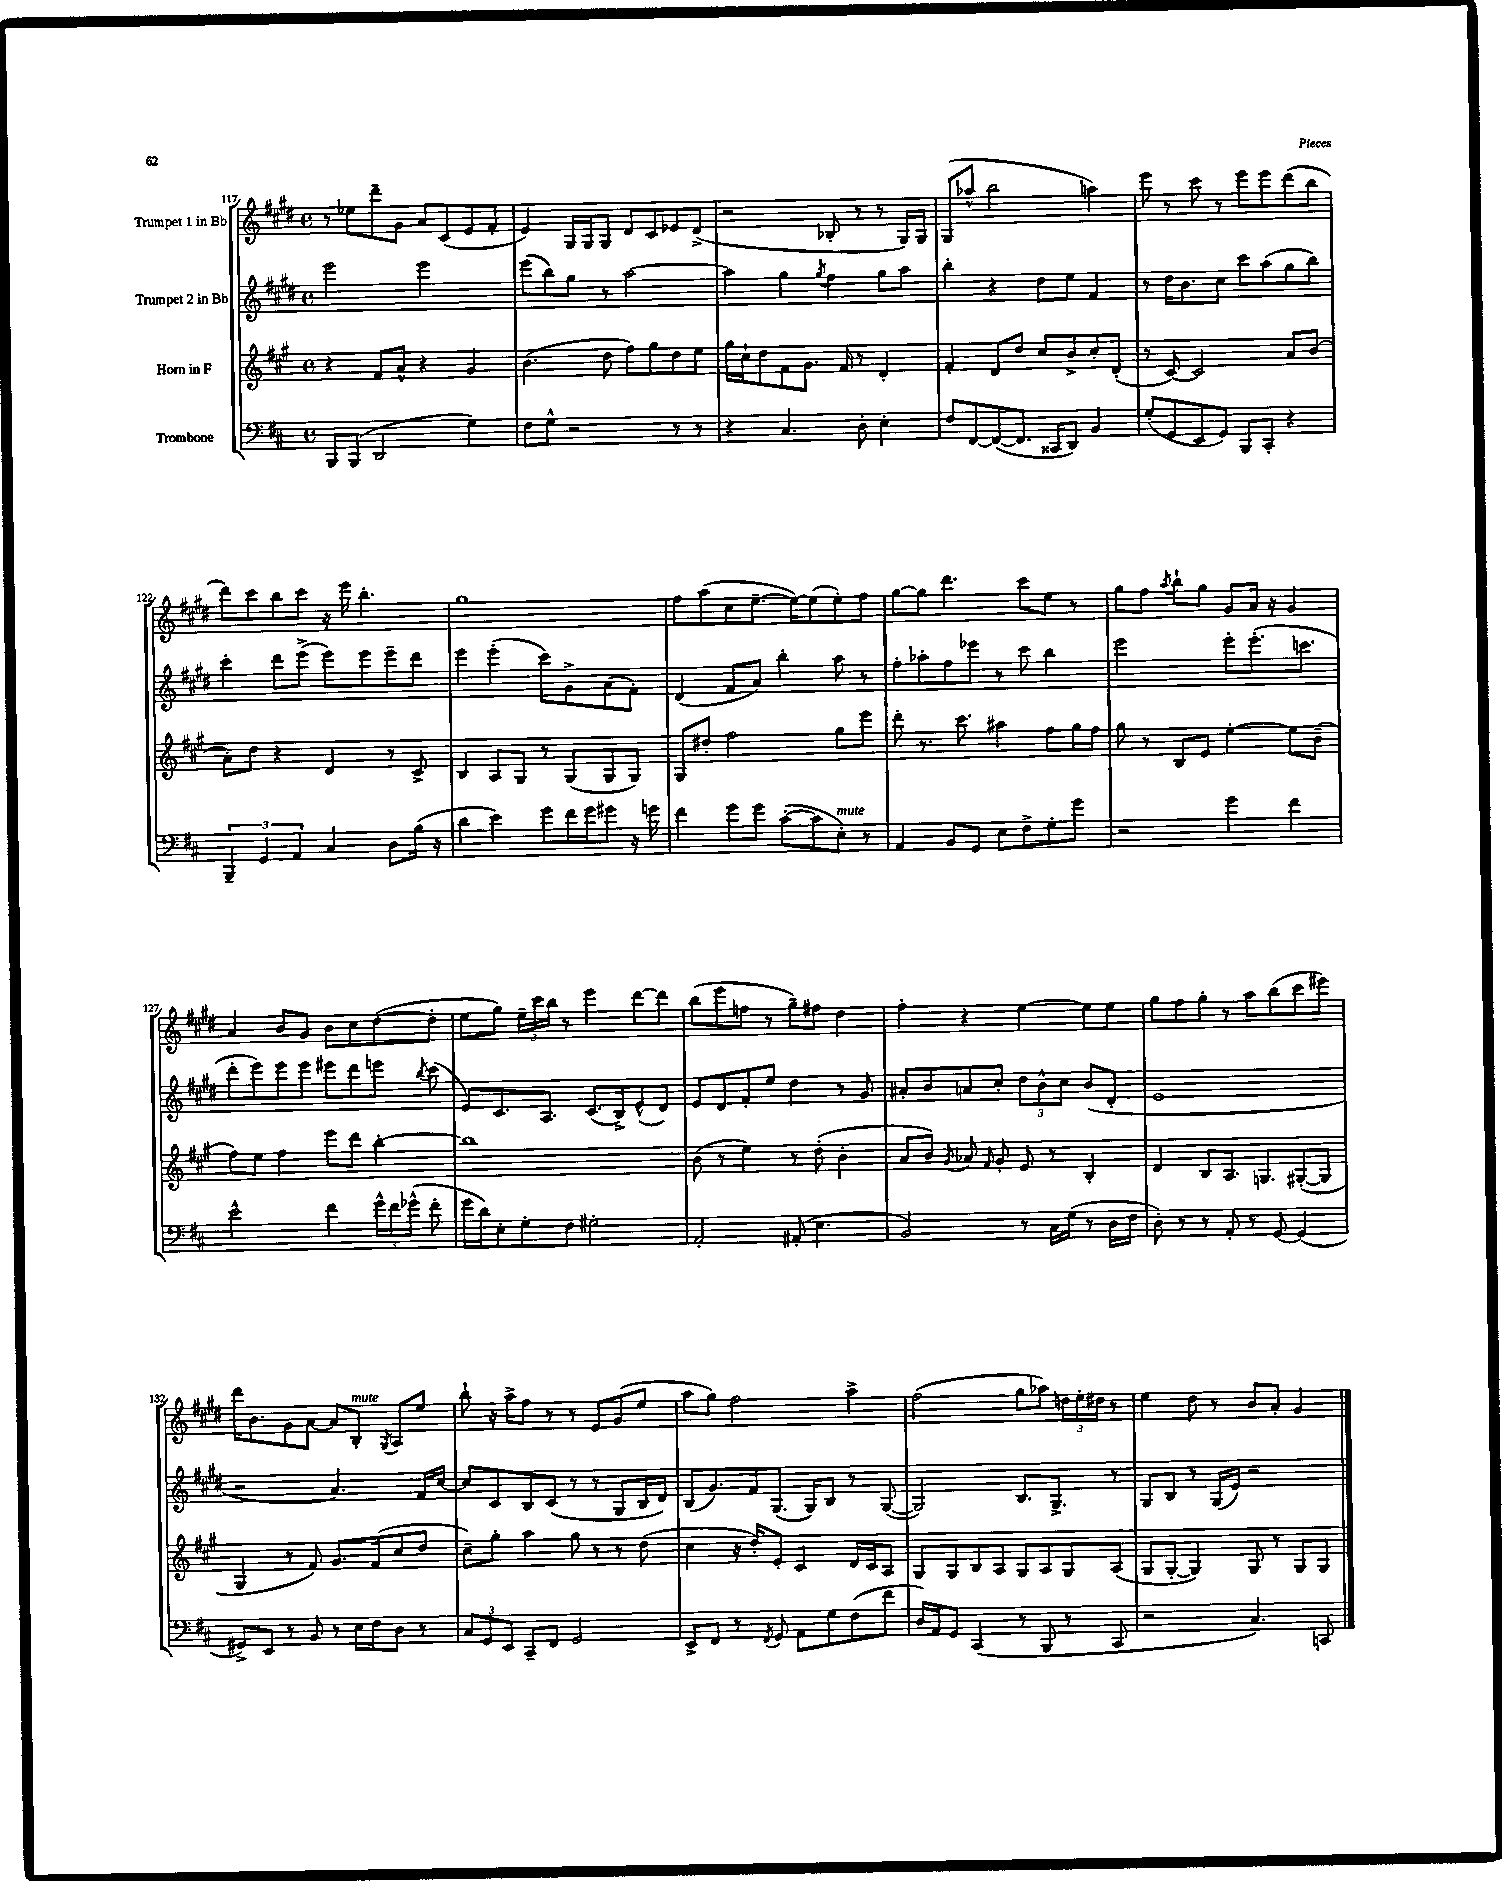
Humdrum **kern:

**kern	**kern	**kern	**kern
*staff4	*staff3	*staff2	*staff1
*clefF4	*clefG2	*clefG2	*clefG2
*k[f#c#]	*k[f#c#g#]	*k[f#c#g#d#]	*k[f#c#g#d#]
*M4/4	*M4/4	*M4/4	*M4/4
*met(c)	*met(c)	*met(c)	*met(c)
8BBB	4r	2eee	8r
(8BBB	.	.	8ee-
2DD	8f#	.	8ddd#~
.	8a^^	.	8g#
.	4r	2eee	8a
.	.	.	(8c#
4G)	4g#	.	8e
.	.	.	8f#'
=	=	=	=
8F#	(4.b	(8eee	4e)
8G^^	.	8bb)	.
2r	.	8gg#	16G#
.	.	.	16G#
.	8dd	8r	8G#
.	8ff#)	[2aa	8d#
.	8gg#	.	8c#
8r	8dd	.	8e-
8r	8ee	.	(8d#^
=	=	=	=
4r	16gg#	4aa]	2r
.	16cc#`	.	.
.	8dd	.	.
4.C#	8f#	4gg#	.
.	8.g#	.	.
.	.	8qgg#	.
.	.	4ff#	8B-'
.	16f#	.	.
8D'	8r	.	8r
4E'	4d'	8gg#	8r
.	.	8aa	16G#)
.	.	.	16G#
=	=	=	=
8F#	4f#'	4bb'	(8G#
[8FF#	.	.	8aa-^^
(8FF#_	8d	4r	2bb
8.FF#]	8dd	.	.
.	8cc#	8dd#	.
16CC##	.	.	.
8DD)	8b^	8ee	.
4BB	8cc#'	4f#	4aa)
.	(8d'	.	.
=	=	=	=
(8G'	8r	8r	8eee
8GG	[8c#)	16dd#	8r
.	.	8.b	.
8EE	2c#]	.	8ccc#
8GG)	.	8cc#	8r
8BBB	.	8ccc#	8eee
8CC#'	.	(8aa	8eee
4r	8a	8gg#	(8ddd#
.	(8b	8bb)	8bb
=	=	=	=
6BBB~	8a')	4ccc#'	8ddd#)
.	8dd	.	8ccc#
6GG	.	.	.
.	4r	8ddd#	8bb
6AA	.	.	.
.	.	(8eee^	8ccc#
4C#	4d	8eee)	16r
.	.	.	16eee
.	.	8eee	4.bb'
8D	8r	8eee~	.
(16B	8c#^	8ddd#	.
16r	.	.	.
=	=	=	=
4d	4B	4eee	1gg#
4e)	8A	(4eee'	.
.	8G#	.	.
8g	8r	8ccc#)	.
16f#	(8G#	8g#^	.
16g	.	.	.
8g#	8G#	(8a	.
16r	8G#)	8f#')	.
16g	.	.	.
=	=	=	=
4f#	8G#	(4d#	8ff#
.	8dd#'	.	(8aa
8g	2ff#	8f#	8cc#
8g	.	8a)	[8.ee~
([8c#'	.	4bb'	.
.	.	.	16ee_)
8c#]	.	.	(8ee]
8E')	8gg#	8aa	8ee')
8r	8eee	8r	8ff#
=	=	=	=
4AA	8ddd'	8ff#'	[8gg#
.	8.r	8aa-'	8gg#]
8BB	.	8ff#	4.ddd#
.	8.ccc#	.	.
8GG	.	8eee-	.
8E	4aa#	8r	.
8F#^	.	8ccc#	8ccc#
8G'	8ff#	4bb	8ee
8g	16gg#	.	8r
.	16ff#	.	.
=	=	=	=
2r	8gg#	2eee	8gg#
.	8r	.	8ff#
.	.	.	8qaa
.	8B	.	8bb`
.	8e	.	8gg#
4g	[4ee'	8eee'	8g#
.	.	(8.eee'	16a
.	.	.	16r
4f#	8ee]	.	4g#
.	.	8.ccc	.
.	(8b~	.	.
=	=	=	=
2e^^	8ff#)	8ddd#'	4a
.	8ee	8eee)	.
.	4ff#	8eee	8b
.	.	8eee	8g#
4f#	8eee	8eee#	8b
.	8ddd	8ddd#	8cc#
24g^^	[4bb'	8eee	([8dd#
24f#	.	.	.
(24g-^^	.	.	.
.	.	8qbb	.
8f#'	.	(8ccc#	8dd#']
=	=	=	=
16g	1bb]	8e)	8ee
16d)	.	.	.
8E'	.	8.c#	8gg#)
8G'	.	.	24ee~
.	.	.	24ccc#
.	.	8.A	.
.	.	.	24bb
8F#	.	.	8r
2G#'	.	(8.c#	4eee
.	.	16B^)	.
.	.	(8e^^	[8ddd#
.	.	8d#)	8ddd#]
=	=	=	=
2AA'	(8b	8e	(8bb
.	8r	8d#	8eee
.	4ee)	8f#'	8ff
.	.	8ee	8r
(8AA#'	8r	4dd#	8gg#~)
4.E	(8dd'	.	8ff#
.	4b'	8r	4dd#
.	.	8g#	.
=	=	=	=
2BB)	8a	8a#'	4ff#'
.	8b)	8b	.
.	8qg#	.	.
.	8a-	8a	4r
.	16qqf#	.	.
.	8g#'	8cc#'	.
8r	8e	12dd#	[4ee
.	.	12b^^	.
16C#	8r	.	.
.	.	12cc#	.
(16G	.	.	.
8r	4B'	(8b	8ee]
16D	.	8d#'	8ee
16F#	.	.	.
=	=	=	=
8D')	4d	1e	8gg#
8r	.	.	8ff#
8r	8B	.	8gg#'
8AA'	8.A	.	8r
8r	.	.	8aa
.	8.G	.	.
[8GG	.	.	(8bb
(4GG]	([8G#'	.	8ccc#
.	8G#]	.	8eee#)
=	=	=	=
8GG#^)	4G#	2r	16ddd#
.	.	.	8.b
8EE	.	.	.
8r	8r	.	8g#
8BB	8f#)	.	[8a
8r	8.g#	4.a)	8a]
16E	.	.	8B'
16F#	(16f#	.	.
.	.	.	8qG#
8D	8cc#	.	8A
8r	8dd	16f#	8ee
.	.	[16cc#	.
=	=	=	=
12C#	8cc#~)	8cc#]	8bb`
12GG	.	.	.
.	8gg#'	8c#	16r
12EE	.	.	.
.	.	.	16aa^
8CC#~	4aa	8B	8ff#
8FF#	.	(8c#	8r
2GG	8gg#	8r	8r
.	8r	8r	8e
.	8r	8G#	(8g#
.	(8dd	16B	8ee
.	.	16d#)	.
=	=	=	=
8EE^	4cc#	(8B	8aa
8FF#	.	8.g#)	8gg#)
8r	16r	.	2ff#
.	16dd')	16f#	.
8qFF#	.	.	.
8GG	8e'	(8.G#	.
8AA	4c#	.	.
.	.	16G#)	.
8G	.	8B	.
(8F#	16d	8r	4aa^
.	16c#	.	.
8f#	8A	([8G#	.
=	=	=	=
16D)	8G#	2G#])	(2ff#
16AA	.	.	.
8GG	8G#	.	.
(4CC#	8B	.	.
.	8A	.	.
8r	8G#	8.B	8gg#
8BBB	8A	.	8aa-)
.	.	8.G#^	.
8r	8G#	.	24dd
.	.	.	24ee'
.	.	.	24dd#
8CC#	(8A	8r	8r
=	=	=	=
2r	8G#	8G#	4ee
.	[8G#'	8B	.
.	4G#])	8r	8dd#
.	.	(16G#	8r
.	.	16e)	.
4.C#)	8G#	2r	8b
.	8r	.	8a'
.	8G#	.	4g#
8CC	8G#	.	.
==	==	==	==
*-	*-	*-	*-
